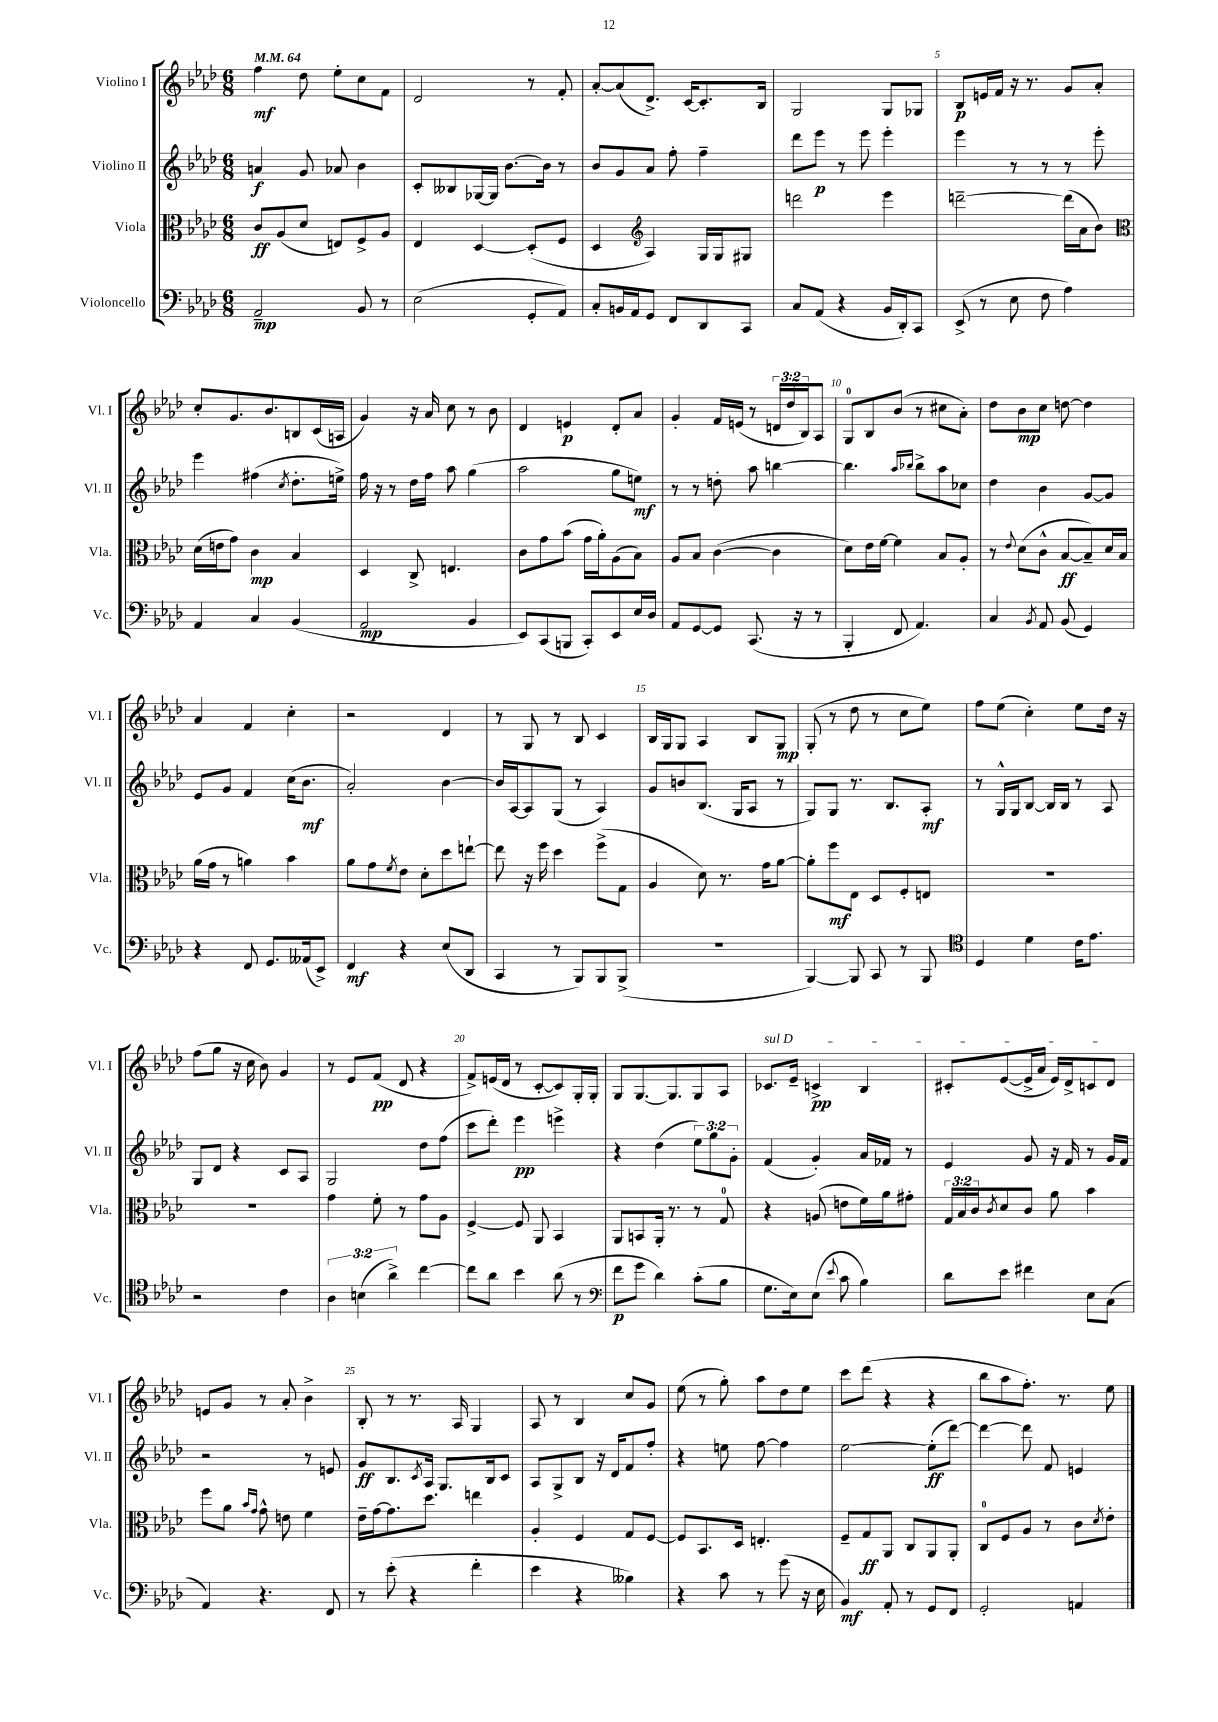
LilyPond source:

<<
\new StaffGroup <<
\new Staff = "s0" \with { instrumentName = "Violino I" shortInstrumentName = "Vl. I" } {
    \clef treble \key aes \major \numericTimeSignature \time 6/8 \override Staff.TupletNumber.text = #tuplet-number::calc-fraction-text \tempo 4 = 64
    f''4\mf des''8 ees''8-. c''8 f'8 |
    des'2 r8 f'8-. |
    aes'8~-. aes'8( des'8.->) c'16~ c'8.-. bes16 |
    g2 g8 ges8 |
    bes8\p e'16 f'16 r16 r8. g'8 aes'8-. |
    c''8-. g'8. bes'8. b8 c'16( a16 |
    g'4) r16 aes'16 c''8 r8 bes'8 |
    des'4 e'4\p des'8-. aes'8 |
    g'4-. f'16 e'16( r8 \tuplet 3/2 { d'16 des''16 bes16) } aes8 |
    g8-0 bes8 bes'8( r8 cis''8 aes'8-.) |
    des''8 bes'8\mp c''8 d''8~ d''4 |
    aes'4 f'4 c''4-. |
    r2 des'4 |
    r8 g8 r8 bes8 c'4 |
    bes16 g16 g8 aes4 bes8 g8\mp |
    g8-.( r8 des''8 r8 c''8 ees''8) |
    f''8 ees''8( c''4-.) ees''8 des''16 r16 |
    f''8( g''8 r16 c''16 bes'8) g'4 |
    r8 ees'8 f'8\pp( des'8 r4 |
    f'8->) e'16( des'16 r8 c'8~-. c'8) g16-. g16-. |
    g8 g8.~ g8. g8 aes8 |
    \once \override TextSpanner.bound-details.left.text = \markup { \italic "sul D" } ces'8.\startTextSpan ees'16-- c'4->\pp bes4 |
    cis'8-. ees'8~( ees'16-> aes'16 ees'16) des'16-> c'8 des'8\stopTextSpan |
    e'8 g'8 r8 aes'8-. bes'4-> |
    bes8-. r8 r8. aes16 g4 |
    aes8 r8 bes4 c''8 g'8 |
    ees''8( r8 g''8-.) aes''8 des''8 ees''8 |
    c'''8 des'''8( r4 r4 |
    bes''8 aes''8 f''8.-.) r8. ees''8 \bar "|." |
}
\new Staff = "s1" \with { instrumentName = "Violino II" shortInstrumentName = "Vl. II" } {
    \clef treble \key aes \major \numericTimeSignature \time 6/8 \override Staff.TupletNumber.text = #tuplet-number::calc-fraction-text
    a'4\f g'8 aes'8 bes'4 |
    c'8-. beses8 ges16~ ges16 bes'8.~ bes'16 r8 |
    bes'8 g'8 aes'8 f''8-. f''4-- |
    des'''8 ees'''8\p r8 ees'''8 ees'''4-. |
    ees'''4 r8 r8 r8 ees'''8-. |
    ees'''4 fis''4( \acciaccatura { c''8 } des''8.-. e''16->) |
    f''16 r16 r8 des''16 f''16 aes''8 g''4( |
    aes''2 g''8 e''8\mf) |
    r8 r8 d''8-. aes''8 b''4~ |
    b''4. \grace { aes''16 bes''16 } bes''8-> aes''8 ces''8 |
    des''4 bes'4 g'8~ g'8 |
    ees'8 g'8 f'4 c''16( bes'8.\mf |
    aes'2-.) bes'4~ |
    bes'16 aes16~ aes8 g8( r8 aes4) |
    g'8 b'8 bes8.( g16 aes8 r8 |
    g8) g8 r8. bes8. aes8-.\mf |
    r8 g16-^ g16 bes8~ bes16 bes16 r8 aes8 |
    g8 des'8 r4 c'8 aes8 |
    g2 des''8 f''8( |
    c'''8 des'''8-.) ees'''4\pp e'''4-> |
    r4 des''4( \tuplet 3/2 { ees''8) g''8 g'8-. } |
    f'4( g'4-.) aes'16 fes'16 r8 |
    ees'4 g'8 r16 f'16 r8 g'16 f'16 |
    r2 r8 e'8 |
    g'8\ff bes8. \acciaccatura { c'8 } aes16 g8. bes16 c'8 |
    aes8 g8-> bes8 r16 des'16 f'8 f''8-. |
    r4 e''8 f''8~ f''4 |
    ees''2~ ees''8-.\ff( des'''8~) |
    des'''4~ des'''8 f'8 e'4 \bar "|." |
}
\new Staff = "s2" \with { instrumentName = "Viola" shortInstrumentName = "Vla." } {
    \clef alto \key aes \major \numericTimeSignature \time 6/8 \override Staff.TupletNumber.text = #tuplet-number::calc-fraction-text
    c'8\ff aes8( des'8 e8) f8-> aes8 |
    ees4 des4~ des8-.( f8 |
    des4 \clef treble aes4) g16 g16 gis8 |
    d'''2 ees'''4 |
    d'''2~-- d'''16( aes'16 bes'8) |
    \clef alto des'16( e'16 g'8) c'4\mp bes4 |
    des4 c8-> e4. |
    c'8 g'8 bes'8( g'16 aes'16-.) aes8( bes8) |
    aes8 bes8 c'4~( c'4 |
    des'8) ees'16 f'16~ f'4 bes8 aes8-. |
    r8 \appoggiatura { ees'8 } des'8( c'8-^ bes8~\ff bes8--) des'16 bes16 |
    aes'16( g'16 r8 a'4) bes'4 |
    aes'8 g'8 \acciaccatura { f'8 } ees'8 des'8-. des''8 e''8~-! |
    e''8 r16 f''16 des''4 f''8->( g8 |
    aes4 des'8) r8. g'16 aes'8~ |
    aes'8-. f''8\mf ees8 des8 f8-. e8 |
    R2. |
    R2. |
    g'4 f'8-. r8 g'8 aes8 |
    f4~-> f8 aes,8 bes,4 |
    aes,8 b,8 aes,16-. r8. r8 g8-0 |
    r4 a8( e'8 f'16) aes'16 gis'8-. |
    \tuplet 3/2 { g16 bes16 c'16 } \acciaccatura { c'8 } des'8 c'8 aes'8 bes'4 |
    f''8 aes'8 \grace { bes'16 g'16 } g'8-^ e'8 f'4 |
    ees'16-- g'16~ g'8. des''8. e''4 |
    aes4-. f4 g8 f8~ |
    f8 bes,8. des16 e4.-. |
    f8-- g8\ff aes,8 c8 aes,8 aes,8-. |
    c8-0 f8 aes8 r8 c'8 \acciaccatura { des'8 } ees'8-. \bar "|." |
}
\new Staff = "s3" \with { instrumentName = "Violoncello" shortInstrumentName = "Vc." } {
    \clef bass \key aes \major \numericTimeSignature \time 6/8 \override Staff.TupletNumber.text = #tuplet-number::calc-fraction-text
    aes,2--\mp bes,8 r8 |
    ees2( g,8-. aes,8) |
    c8-. b,16 aes,16 g,8 f,8 des,8 c,8 |
    c8 aes,8( r4 bes,16 des,16-.) c,8 |
    ees,8->( r8 ees8 f8 aes4) |
    aes,4 c4 bes,4( |
    aes,2\mp bes,4 |
    ees,8) c,8( b,,8 c,8-.) ees,8 ees16 des16 |
    aes,8 g,8~ g,8 c,8.( r16 r8 |
    bes,,4-. f,8 aes,4.) |
    c4 \acciaccatura { bes,8 } aes,8 bes,8( g,4) |
    r4 f,8 g,8. aeses,16( ees,8->) |
    f,4\mf r4 ees8( des,8 |
    c,4 r8 bes,,8) bes,,8 bes,,8->( |
    R2. |
    bes,,4~) bes,,8 c,8 r8 bes,,8 |
    \clef tenor des4 des'4 c'16 ees'8. |
    r2 c'4 |
    \tuplet 3/2 { aes4 b4( aes'4->) } c''4~ |
    c''8 aes'8 bes'4 aes'8( r8 |
    \clef bass f'8\p g'8 des'4) c'8-.( bes8 |
    g8. ees16) ees8( \appoggiatura { ees'8 } c'8 bes4) |
    des'8 ees'8 fis'4 ees8 c8( |
    aes,4) r4. f,8 |
    r8 ees'8-.( r4 f'4-. |
    ees'4 r4 beses4) |
    r4 c'8 r8 g'8( r16 ees16 |
    bes,4\mf) aes,8-. r8 g,8 f,8 |
    g,2-. a,4 \bar "|." |
}
>>
>>
\layout { \context { \Score \override BarNumber.break-visibility = ##(#f #t #t) barNumberVisibility = #(every-nth-bar-number-visible 5) } }
